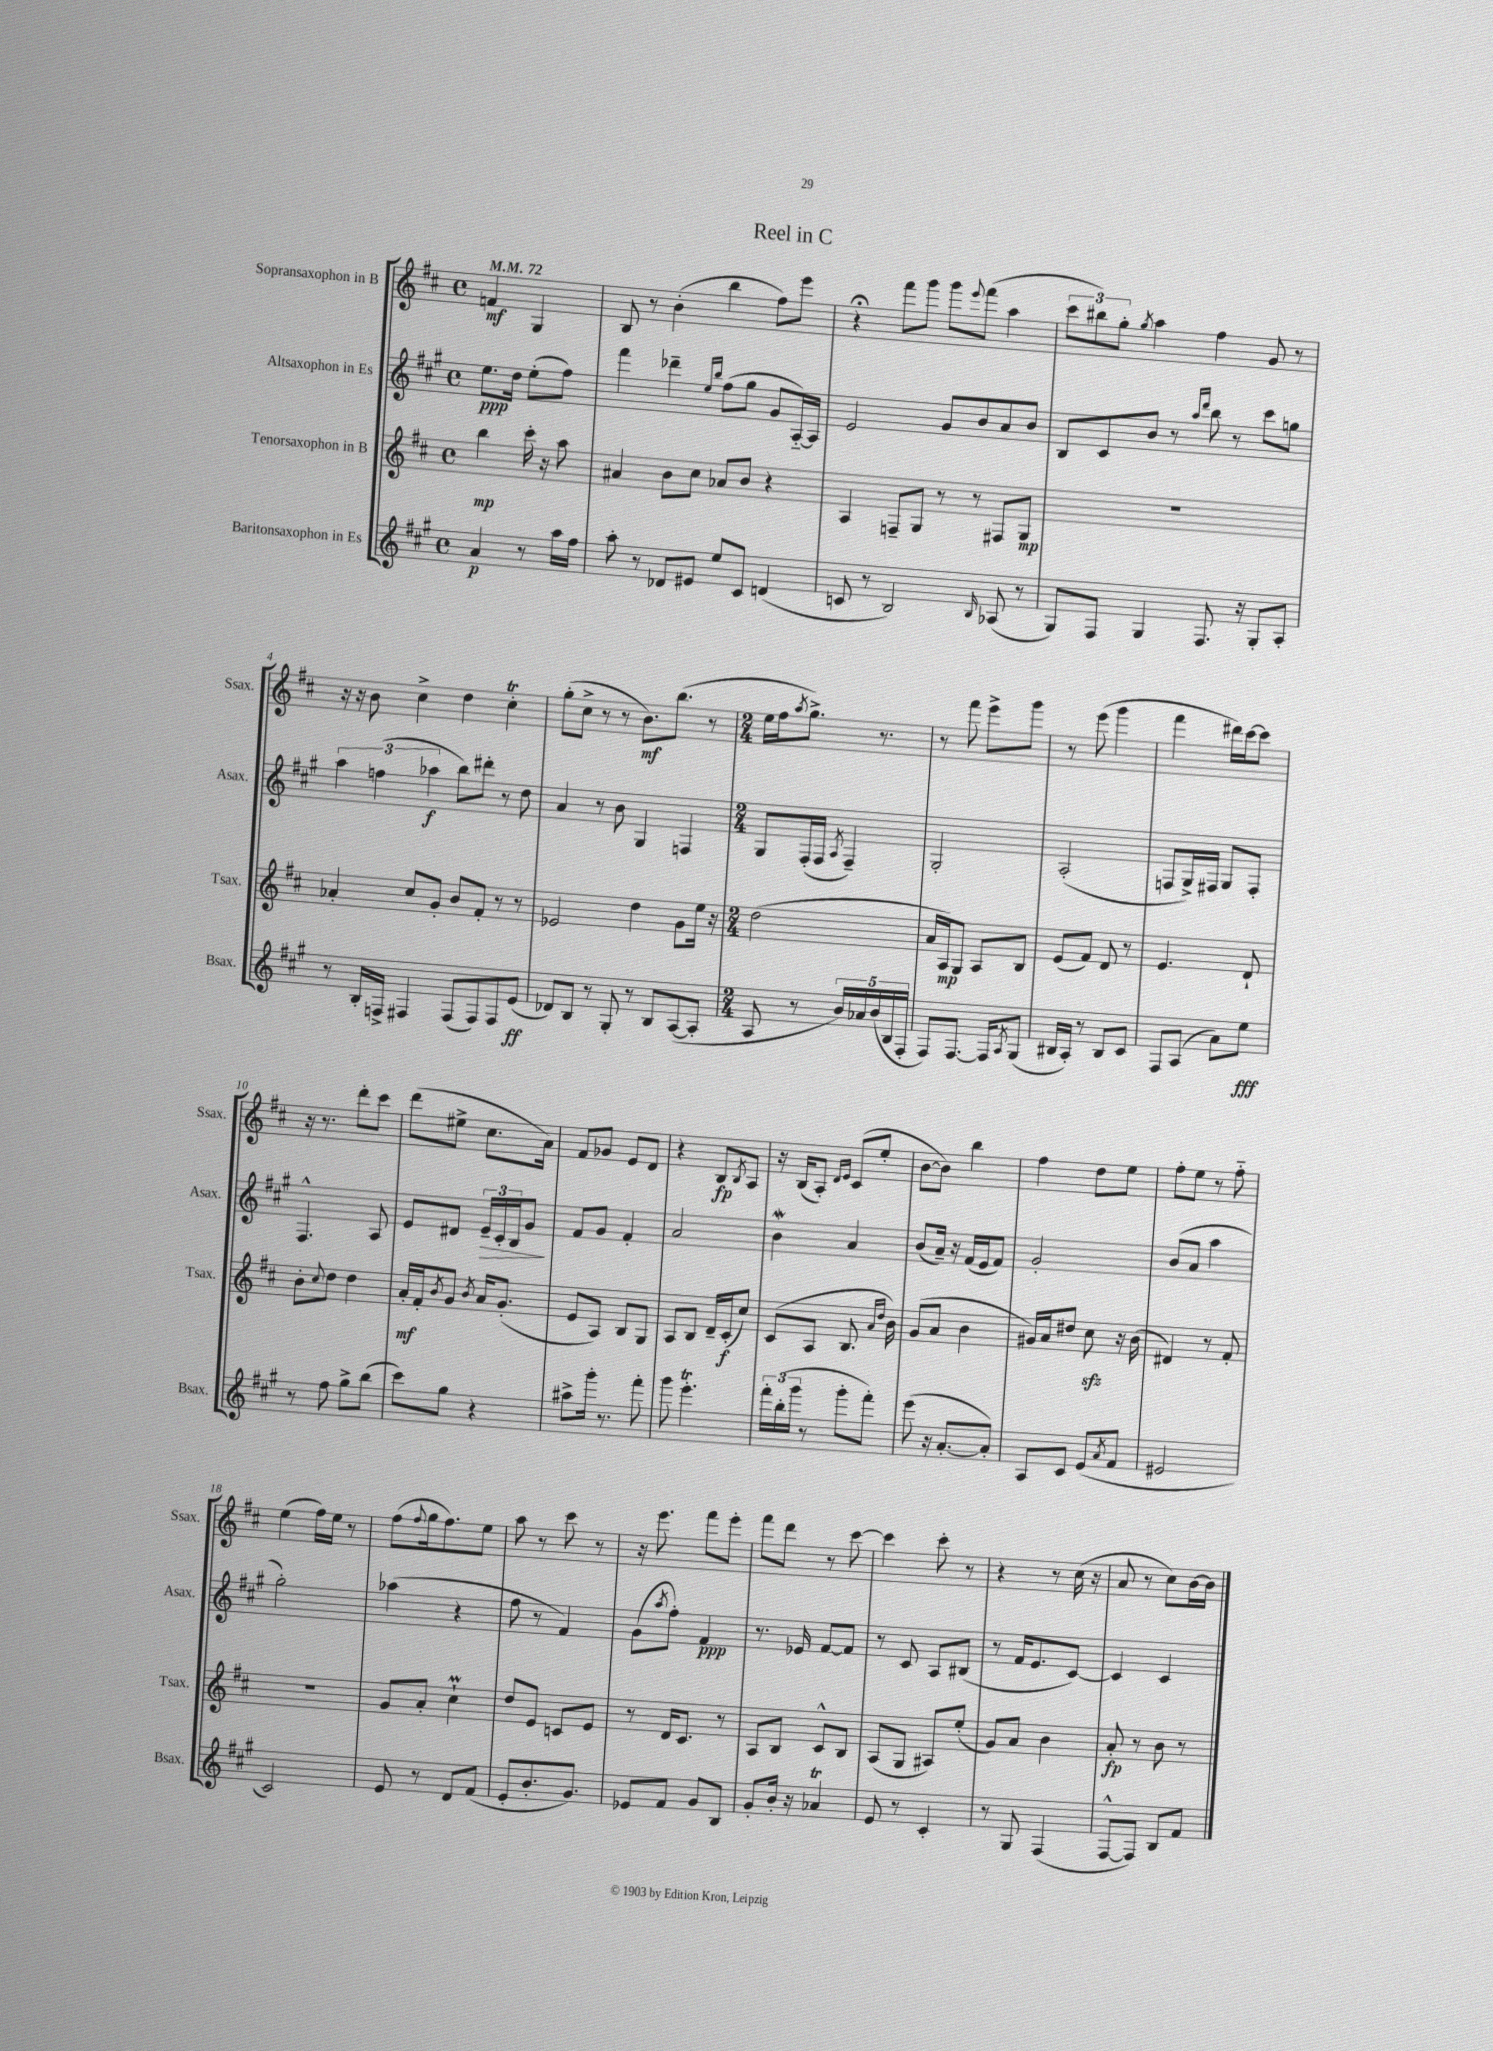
\header { title = "Reel in C" }
<<
\new StaffGroup <<
\new Staff = "s0" \with { instrumentName = "Sopransaxophon in B" shortInstrumentName = "Ssax." } {
    \clef treble \key d \major \defaultTimeSignature \time 4/4 \partial 2 \tempo 4 = 72
    f'4\mf g4 |
    b8 r8 b'4-.( b''4 fis''8) e'''8 |
    r4\fermata fis'''8 g'''8 g'''8 \appoggiatura { e'''8 } fis'''8( a''4 |
    \tuplet 3/2 { cis'''8 bis''8) g''8-. } \acciaccatura { g''8 } a''4 fis''4 g'8 r8 |
    r16 r16 b'8 cis''4-> d''4 cis''4-.\trill |
    g''8-.( cis''8-> r8 r8 b'8.\mf) b''8.( r8 |
    \numericTimeSignature \time 2/4 e''16 fis''16 \acciaccatura { a''8 } g''8.->) r8. |
    r8 fis'''8 e'''8-> g'''8 |
    r8 e'''8( g'''4 |
    fis'''4 dis'''16) cis'''16~ cis'''8 |
    r16 r8. d'''8-. cis'''8 |
    d'''8( eis''8-> cis''8. a'16) |
    fis'8 ges'8 e'8 d'8 |
    r4 b8\fp \acciaccatura { b8 } a8 |
    r16 b16( a8-.) \grace { d'16 e'16 } cis'8( e''8-. |
    b'8~ b'8) b''4 |
    fis''4 d''8 e''8 |
    fis''8-. e''8 r8 fis''8-_ |
    e''4( fis''16) e''16 r8 |
    fis''8( \appoggiatura { fis''8 } g''16 fis''8.) e''8 |
    a''8 r8 cis'''8 r8 |
    r16 e'''8. fis'''8 e'''8-. |
    fis'''8 d'''8 r8 cis'''8~ |
    cis'''4 cis'''8-. r8 |
    r4 r8 cis''16( r16 |
    a'8 r8 cis''8) b'16~ b'16 \bar "|." |
}
\new Staff = "s1" \with { instrumentName = "Altsaxophon in Es" shortInstrumentName = "Asax." } {
    \clef treble \key a \major \defaultTimeSignature \time 4/4 \partial 2
    e''8.\ppp d''16 e''8-.( fis''8) |
    fis'''4 des'''4-- \grace { e''16 b''16 } fis''8( gis''8 gis'8 a16~-_) a16 |
    e'2 gis'8 b'8 a'8 b'8 |
    b8 cis'8 b'8 r8 \grace { a''16 d'''16 } b''8 r8 cis'''8 g''8 |
    \tuplet 3/2 { a''4 f''4( aes''4\f } b''8) dis'''8-. r8 d''8 |
    a'4 r8 b'8 gis4 f4 |
    \numericTimeSignature \time 2/4 gis8 fis16-.( fis16 \acciaccatura { a8 } fis4--) |
    gis2-. |
    a2-.( |
    f8 gis16->) fis16 gis8 fis8-. |
    fis4.-^ a8 |
    e'8 dis'8 \tuplet 3/2 { e'16--\> cis'16-. b16 } gis'8\! |
    fis'8 gis'8 fis'4-. |
    a'2 |
    b'4\mordent a'4 |
    b'8( a'16--) r16 fis'16( e'16 fis'8) |
    gis'2-. |
    b'8( a'8 a''4 |
    gis''2-.) |
    aes''4( r4 |
    fis''8 r8 fis'4) |
    gis'8( \acciaccatura { a''8 } fis''8-.) fis'4\ppp |
    r8. ees'16 fis'8~ fis'8 |
    r8 cis'8 a8 bis8( |
    r8 fis'16 e'8. cis'8~) |
    cis'4 cis'4 \bar "|." |
}
\new Staff = "s2" \with { instrumentName = "Tenorsaxophon in B" shortInstrumentName = "Tsax." } {
    \clef treble \key d \major \defaultTimeSignature \time 4/4 \partial 2
    b''4\mp cis'''16-. r16 a''8 |
    ais'4 b'8 cis''8 aes'8 b'8 r4 |
    a4 f8-- g8 r8 r8 fis8 g8\mp |
    R1 |
    aes'4-. cis''8 g'8-. b'8 fis'8-. r8 r8 |
    ees'2 d''4 g'8 e''16 r16 |
    \numericTimeSignature \time 2/4 d''2( |
    a'16 a16\mp) g8 a8 b8 |
    e'8( fis'8) d'8 r8 |
    e'4. d'8-! |
    b'8-. \appoggiatura { cis''8 } d''8 d''4 |
    a'16-.\mf fis'16-. \acciaccatura { b'8 } g'8 \acciaccatura { b'8 } a'16 g'8.-.( |
    e'8 a8) b8 g8 |
    a8 b8 d'16-- cis'16-.\f( cis''8) |
    cis'8( a8 b8. \grace { a'16 d''16 } b'16) |
    g'8( a'8 b'4 |
    gis'16) a'16 dis''8 cis''8\sfz r16 b'16( |
    dis'4) r8 fis'8-. |
    R2 |
    g'8 a'8-. cis''4-!\prall |
    d''8 e'8 c'8 e'8 |
    r8 d'16 cis'8. r8 |
    a8 b8 cis'8-^ b8 |
    a8( g8 ais8) e''8-.( |
    g'8) a'8 b'4 |
    a'8-.\fp r8 b'8 r8 \bar "|." |
}
\new Staff = "s3" \with { instrumentName = "Baritonsaxophon in Es" shortInstrumentName = "Bsax." } {
    \clef treble \key a \major \defaultTimeSignature \time 4/4 \partial 2
    a'4\p r8 a''16 fis''16 |
    a''8-. r8 des'8 eis'8 e''8 cis'8 d'4( |
    c'8 r8 b2) \grace { b16 } aes8( r8 |
    gis8) fis8 gis4 fis8. r16 gis8-. a8-. |
    r8 b16-. f16-> fis4 fis8( fis8) fis8 e'8\ff( |
    des'8) b8 r8 gis8-. r8 b8 a8~( a8-. |
    \numericTimeSignature \time 2/4 a8 r8 \tuplet 5/4 { b'16) aes'16 b'16( b16 fis16-. } |
    fis8) fis8.~ fis16 \acciaccatura { a8 } gis8( |
    bis16 a16-.) r8 bis8 cis'8 |
    fis8 a8( a'8) e''8\fff |
    r8 fis''8 gis''8-> b''8( |
    cis'''8) gis''8 r4 |
    ais''8-> gis'''16-. r8. fis'''8-. |
    gis'''8 e'''4.-.\trill |
    \tuplet 3/2 { fis'''16-. b''16-.( gis'''16 } r8 gis'''8-. fis'''8-.) |
    e'''8( r16 a'8.~-. a'8-.) |
    a8 cis'8 e'8( \acciaccatura { a'8 } fis'8 |
    eis'2 |
    cis'2) |
    e'8 r8 d'8 fis'8( |
    e'8-. b'8.-. gis'8.) |
    ees'8 fis'8 gis'8 b8 |
    gis'8-. b'16-. r16 aes'4\trill |
    e'8 r8 cis'4-. |
    r8 gis8 fis4( |
    fis8~-^ fis8) b8 fis'8 \bar "|." |
}
>>
>>
